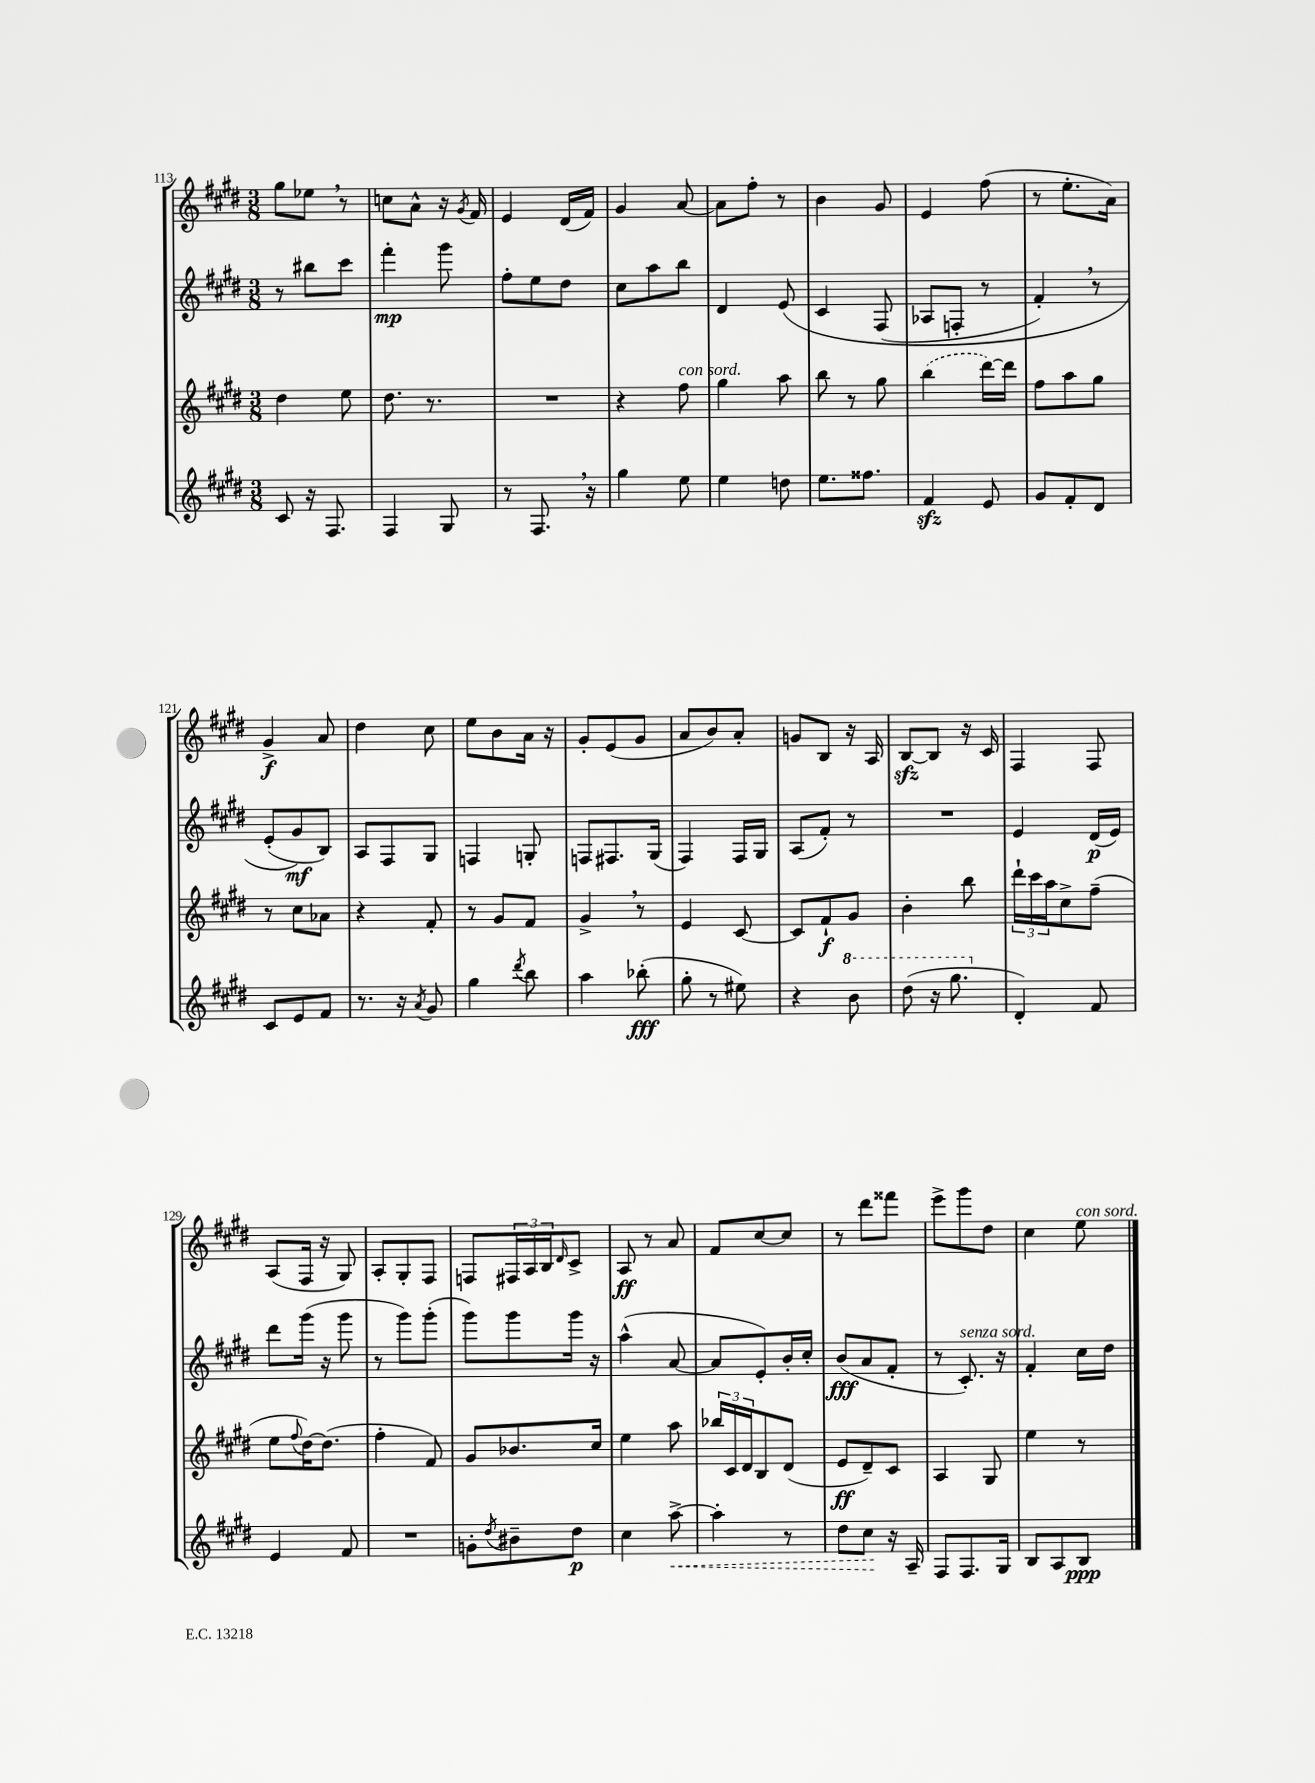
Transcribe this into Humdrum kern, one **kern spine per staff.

**kern	**dynam	**kern	**dynam	**kern	**dynam	**kern	**dynam
*part4	*part4	*part3	*part3	*part2	*part2	*part1	*part1
*staff4	*staff4	*staff3	*staff3	*staff2	*staff2	*staff1	*staff1
*clefG2	*	*clefG2	*	*clefG2	*	*clefG2	*
*k[f#c#g#d#]	*	*k[f#c#g#d#]	*	*k[f#c#g#d#]	*	*k[f#c#g#d#]	*
*M3/8	*	*M3/8	*	*M3/8	*	*M3/8	*
=113	=113	=113	=113	=113	=113	=113	=113
8c#/	.	4dd#\	.	8r	.	8gg#\L	.
16r	.	.	.	8bb#X\L	.	8ee-X,\J	.
8.F#/	.	.	.	.	.	.	.
.	.	8ee\	.	8ccc#\J	.	8r	.
=114	=114	=114	=114	=114	=114	=114	=114
4F#/	.	8.dd#\	.	4fff#'\	mp	8ccn\L	.
.	.	.	.	.	.	8a^^\J	.
.	.	8.r	.	.	.	.	.
8G#/	.	.	.	8ggg#\	.	16r	.
.	.	.	.	.	.	8qg#/	.
.	.	.	.	.	.	16f#/	.
=115	=115	=115	=115	=115	=115	=115	=115
8r	.	4.r	.	8ff#'\L	.	4e/	.
8.F#,/	.	.	.	8ee\	.	.	.
.	.	.	.	8dd#\J	.	(16d#/LL	.
16r	.	.	.	.	.	16f#/JJ)	.
=116	=116	=116	=116	=116	=116	=116	=116
4gg#\	.	4r	.	8cc#\L	.	4g#/	.
.	.	.	.	8aa\	.	.	.
!	!	!LO:TX:a:i:t=con sord.	!	!	!	!	!
8ee\	.	8ff#\	.	8bb\J	.	[8a/	.
=117	=117	=117	=117	=117	=117	=117	=117
4ee\	.	4gg#\	.	4d#/	.	8a\L]	.
.	.	.	.	.	.	8ff#'\J	.
8ddn\	.	8aa\	.	(8e/	.	8r	.
=118	=118	=118	=118	=118	=118	=118	=118
8.ee\L	.	8bb\	.	4c#/	.	4b\	.
.	.	8r	.	.	.	.	.
8.ff##X\J	.	.	.	.	.	.	.
.	.	8gg#\	.	(8F#/	.	8g#/	.
=119	=119	=119	=119	=119	=119	=119	=119
4f#zz/	.	(4bb\	.	8A-X/L	.	4e/	.
.	.	.	.	8Fn'/J	.	.	.
8e/	.	[16ddd#\LL)	.	8r	.	(8ff#\	.
.	.	16ddd#\JJ]	.	.	.	.	.
=120	=120	=120	=120	=120	=120	=120	=120
8g#/L	.	8ff#\L	.	4f#',/)	.	8r	.
8f#'/	.	8aa\	.	.	.	8.ee'\L	.
8d#/J	.	8gg#\J	.	8r	.	.	.
.	.	.	.	.	.	16a\Jk)	.
!!LO:LB:g=z
=121	=121	=121	=121	=121	=121	=121	=121
8c#/L	.	8r	.	(8e'/L	.	4g#^/	f
8e/	.	8cc#\L	.	8g#/)	mf	.	.
8f#/J	.	8a-X\J	.	8B/J)	.	8a/	.
=122	=122	=122	=122	=122	=122	=122	=122
8.r	.	4r	.	8A/L	.	4dd#\	.
.	.	.	.	8F#/	.	.	.
16r	.	.	.	.	.	.	.
8qa/	.	.	.	.	.	.	.
8g#/	.	8f#'/	.	8G#/J	.	8cc#\	.
=123	=123	=123	=123	=123	=123	=123	=123
4gg#\	.	8r	.	4Fn/	.	8ee\L	.
.	.	8g#/L	.	.	.	8b\	.
8qddd#/	.	.	.	.	.	.	.
8bb\	.	8f#/J	.	8Gn'/	.	16a\Jk	.
.	.	.	.	.	.	16r	.
=124	=124	=124	=124	=124	=124	=124	=124
4aa\	.	4g#^,/	.	8Fn/L	.	8g#'/L	.
.	.	.	.	8.F#X/	.	(8e/	.
(8bb-X'\	fff	8r	.	.	.	8g#/J	.
.	.	.	.	(16G#/Jk	.	.	.
=125	=125	=125	=125	=125	=125	=125	=125
8gg#'\	.	4e/	.	4F#/)	.	8a/L	.
8r	.	.	.	.	.	8b/)	.
8ee#X\)	.	[8c#/	.	16F#/LL	.	8a'/J	.
.	.	.	.	16G#/JJ	.	.	.
=126	=126	=126	=126	=126	=126	=126	=126
4r	.	8c#/L]	.	(8A/L	.	8gn/L	.
.	.	8f#`/	f	8f#'/J)	.	8B/J	.
*8va	*	*	*	*	*	*	*
8bb\	.	8g#/J	.	8r	.	16r	.
.	.	.	.	.	.	16A/	.
=127	=127	=127	=127	=127	=127	=127	=127
(8ddd#\	.	4b'\	.	4.r	.	[8Bzz/L	.
16r	.	.	.	.	.	8B/J]	.
8.ggg#\	.	.	.	.	.	.	.
.	.	8bb\	.	.	.	16r	.
.	.	.	.	.	.	16c#/	.
=128	=128	=128	=128	=128	=128	=128	=128
*X8va	*	*	*	*	*	*	*
4d#'/)	.	24ddd#`\LL	.	4e/	.	4F#/	.
.	.	24ccc#\	.	.	.	.	.
.	.	24aa\J	.	.	.	.	.
.	.	8cc#^\	.	.	.	.	.
8f#/	.	(8ff#~\J	.	(16d#/LL	p	8F#/	.
.	.	.	.	16e/JJ)	.	.	.
!!LO:LB:g=z
=129	=129	=129	=129	=129	=129	=129	=129
4e/	.	8ee\L	.	8ddd#\L	.	(8A/L	.
.	.	8qqff#/	.	.	.	.	.
.	.	[16dd#\K)	.	(16ggg#\Jk	.	16F#/Jk	.
.	.	(8.dd#\J]	.	16r	.	16r	.
8f#/	.	.	.	8ggg#\	.	8G#/)	.
=130	=130	=130	=130	=130	=130	=130	=130
4.r	.	4ff#'\	.	8r	.	8A'/L	.
.	.	.	.	8ggg#\L)	.	8G#'/	.
.	.	8f#/)	.	(8ggg#'\J	.	8F#/J	.
=131	=131	=131	=131	=131	=131	=131	=131
8gn'\L	.	8g#/L	.	8ggg#\L)	.	8Fn/L	.
8qdd#/	.	.	.	.	.	.	.
8b#X~\	.	8.b-X/	.	8ggg#\	.	24F#X/L	.
.	.	.	.	.	.	24A/	.
.	.	.	.	.	.	24B/J	.
.	.	.	.	.	.	16qqd#/	.
8dd#\J	p	.	.	16ggg#\Jk	.	8c#^/J	.
.	.	16cc#/Jk	.	16r	.	.	.
=132	=132	=132	=132	=132	=132	=132	=132
4cc#\	.	4ee\	.	(4aa^^\	.	8A/	ff
.	.	.	.	.	.	8r	.
!	!LO:HP:b	!	!	!	!	!	!
[8aa^\	<	8aa\	.	[8a/	.	8a/	.
=133	=133	=133	=133	=133	=133	=133	=133
4aa'\]	.	24bb-X/LL	.	8a/L]	.	8f#/L	.
.	.	24c#/	.	.	.	.	.
.	.	24d#/J	.	.	.	.	.
.	.	8B/	.	8e'/)	.	[8cc#/	.
8r	.	(8d#/J	.	16b'/L	.	8cc#/J]	.
.	.	.	.	16cc#'/JJ	.	.	.
=134	=134	=134	=134	=134	=134	=134	=134
8dd#\L	.	8e/L	ff	(8b/L	fff	8r	.
8cc#\J	.	8d#~/)	.	8a/	.	8ddd#\L	.
16r	[	8c#/J	.	8f#'/J	.	8fff##X\J	.
16A~/	.	.	.	.	.	.	.
=135	=135	=135	=135	=135	=135	=135	=135
8F#/L	.	4A/	.	8r	.	8eee^\L	.
!	!	!	!	!LO:TX:a:i:t=senza sord.	!	!	!
8.F#/	.	.	.	8.c#'/)	.	8ggg#\	.
.	.	8G#/	.	.	.	8dd#\J	.
16G#/Jk	.	.	.	16r	.	.	.
=136	=136	=136	=136	=136	=136	=136	=136
8B/L	.	4ee\	.	4f#'/	.	4cc#\	.
8A/	.	.	.	.	.	.	.
!	!	!	!	!	!	!LO:TX:a:i:t=con sord.	!
8B/J	ppp	8r	.	16cc#\LL	.	8ee\	.
.	.	.	.	16dd#\JJ	.	.	.
==	==	==	==	==	==	==	==
*-	*-	*-	*-	*-	*-	*-	*-
